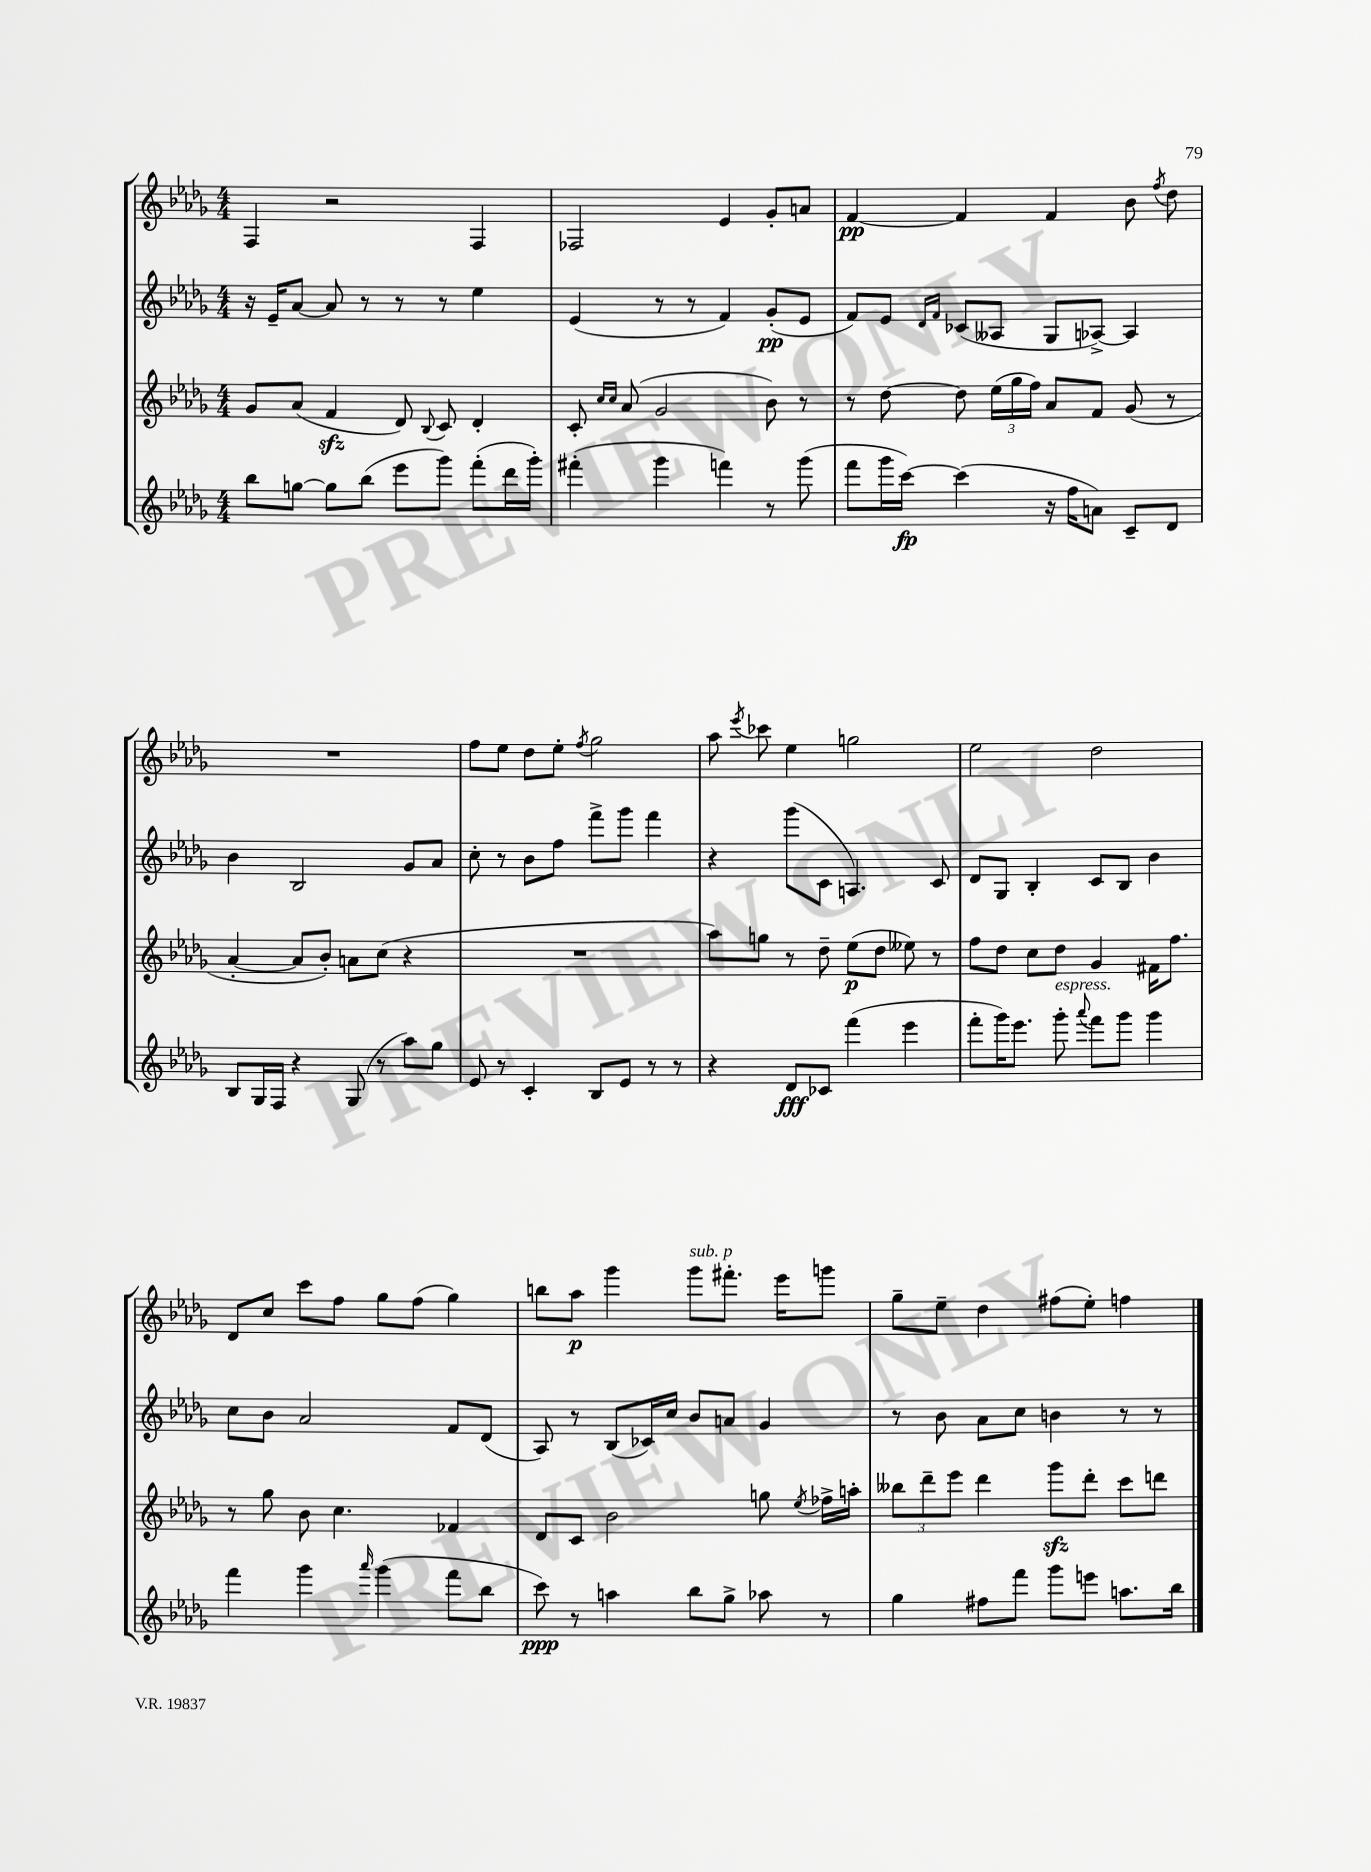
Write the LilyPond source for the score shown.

<<
\new StaffGroup <<
\new Staff = "s0" {
    \clef treble \key des \major \numericTimeSignature \time 4/4
    \autoBeamOff f4 r2 f4 |
    fes2 ees'4 ges'8[-. a'8] |
    f'4~\pp f'4 f'4 bes'8 \acciaccatura { f''8 } des''8 |
    R1 |
    f''8[ ees''8] des''8[ ees''8]-. \acciaccatura { f''8 } ges''2 |
    aes''8 \acciaccatura { ees'''8 } ces'''8 ees''4 g''2 |
    ees''2 des''2 |
    des'8[ c''8] c'''8[ f''8] ges''8[ f''8]( ges''4) |
    b''8[ aes''8]\p ges'''4 ges'''8[^\markup { \italic "sub. p" } fis'''8.]-. ees'''16[ g'''8] |
    ges''8[-- ees''8]-- des''4 fis''8[( ees''8]-.) f''4 \bar "|." |
}
\new Staff = "s1" {
    \clef treble \key des \major \numericTimeSignature \time 4/4
    \autoBeamOff r16 ees'16[-- aes'8]~ aes'8 r8 r8 r8 ees''4 |
    ees'4( r8 r8 f'4) ges'8[-.\pp( ees'8] |
    f'8[) ees'8] \grace { des'16[ f'16] } ces'8[( aeses8] ges8[ aes8]~->) aes4 |
    bes'4 bes2 ges'8[ aes'8] |
    c''8-. r8 bes'8[ f''8] f'''8[-> ges'''8] f'''4 |
    r4 ges'''8[( c'8] a4.) c'8 |
    des'8[ ges8] bes4-. c'8[ bes8] bes'4 |
    c''8[ bes'8] aes'2 f'8[ des'8]( |
    aes8) r8 bes8[( ces'16) c''16] bes'8[ a'8] ges'4 |
    r8 bes'8 aes'8[ c''8] b'4 r8 r8 \bar "|." |
}
\new Staff = "s2" {
    \clef treble \key des \major \numericTimeSignature \time 4/4
    \autoBeamOff ges'8[ aes'8]( f'4\sfz des'8) \appoggiatura { bes8 } c'8 des'4-. |
    c'8-. \grace { c''16[ c''16] } aes'8( ges'2 bes'8) r8 |
    r8 des''8~ des''8 \tuplet 3/2 { ees''16[( ges''16 f''16]) } aes'8[ f'8] ges'8( r8 |
    aes'4~-. aes'8[ bes'8]-.) a'8[ c''8]( r4 |
    R1 |
    aes''8[) g''8] r8 des''8-- ees''8[\p( des''8] eeses''8) r8 |
    f''8[ des''8] c''8[ des''8] ges'4 fis'16[ f''8.] |
    r8 ges''8 bes'8 c''4. fes'4 |
    des'8[ c'8] bes'2 g''8 \acciaccatura { ees''8 } fes''16[-> a''16]-. |
    \tuplet 3/2 { beses''8[ des'''8-- ees'''8] } des'''4 ges'''8[\sfz des'''8]-. c'''8[ d'''8] \bar "|." |
}
\new Staff = "s3" {
    \clef treble \key des \major \numericTimeSignature \time 4/4
    \autoBeamOff bes''8[ g''8]~ g''8[ bes''8]( ees'''8[ ges'''8]) f'''8[-.( des'''16 ges'''16]-.) |
    fis'''4-.( ges'''4 f'''4) r8 ges'''8( |
    f'''8[ ges'''16 c'''16]~\fp) c'''4( r16 f''16[ a'8]) c'8[-- des'8] |
    bes8[ ges16 f16] r4 ges8( r8 aes''8[) ges''8] |
    ees'8 r8 c'4-. bes8[ ees'8] r8 r8 |
    r4 des'8[\fff ces'8] f'''4( ees'''4 |
    f'''8[-. ges'''16) ees'''8.] ges'''8-.^\markup { \italic "espress." } \appoggiatura { aes'''8 } f'''8[ ges'''8] ges'''4 |
    f'''4 ges'''4 \grace { aes'''16 } ges'''4( f'''8[ bes''8] |
    c'''8\ppp) r8 a''4 bes''8[ ges''8]-> aes''8 r8 |
    ges''4 fis''8[ f'''8] ges'''8[ e'''8] a''8.[ bes''16] \bar "|." |
}
>>
>>
\layout { \context { \Score \remove "Bar_number_engraver" } }
